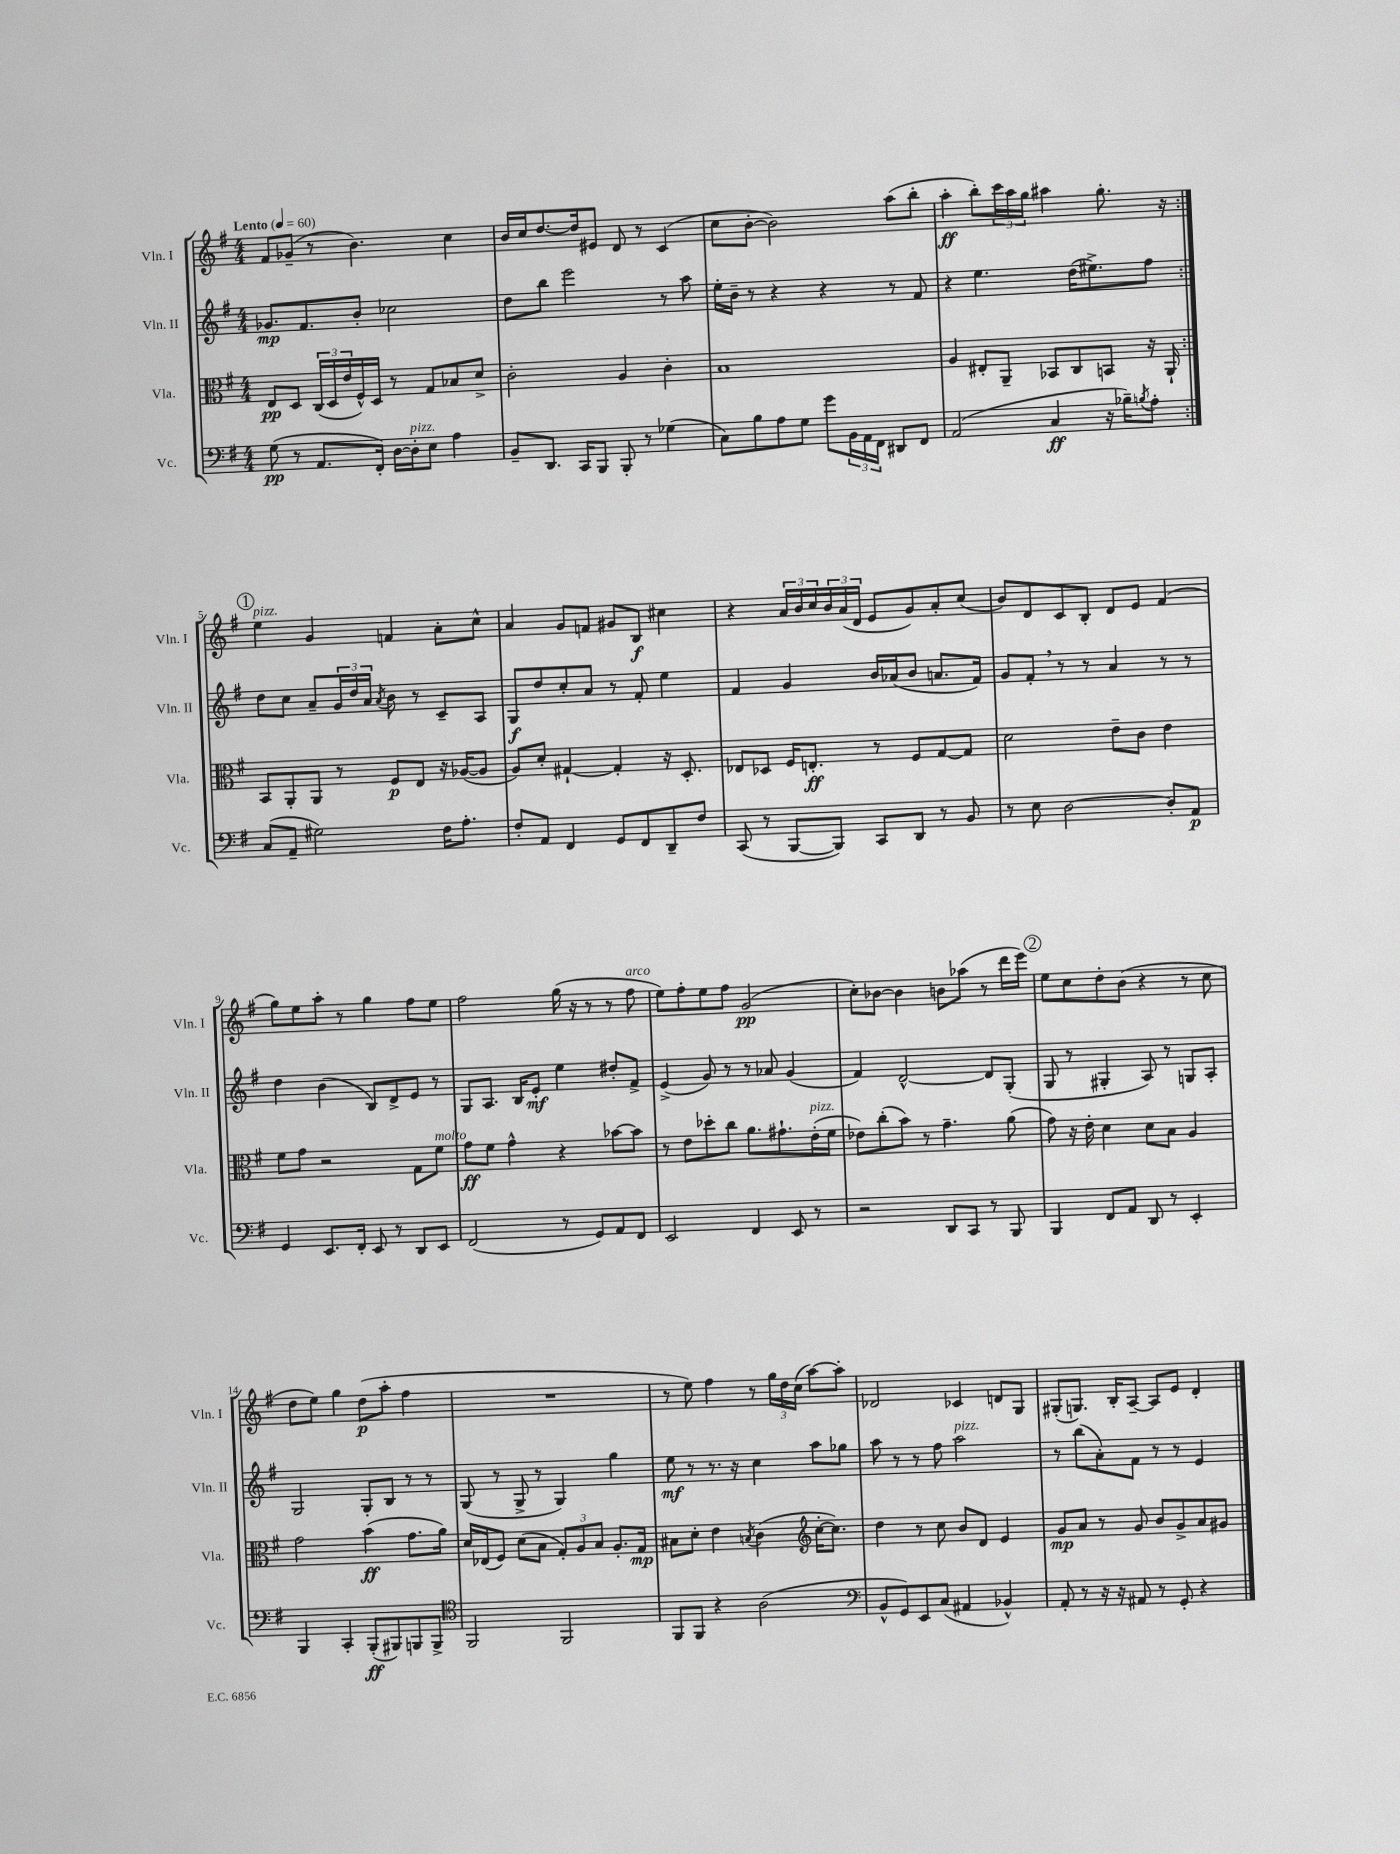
<<
\new StaffGroup <<
\new Staff = "s0" \with { instrumentName = "Vln. I" shortInstrumentName = "Vln. I" } {
    \clef treble \key g \major \numericTimeSignature \time 4/4 \tempo "Lento" 4 = 60
    \repeat volta 2 { fis'8 ges'8--( r8 b'4.) c''4 |
    b'16 c''16 d''8.~ d''16 eis'8 d'8 r8 c'4( |
    c''8 b'8~-. b'2) a''8( b''8-. |
    a''4-.\ff b''8-.) \tuplet 3/2 { c'''16 a''16 g''16 } ais''4 g''8.-. r16 | }
    \mark \markup { \circle "1" } e''4^\markup { \italic "pizz." } g'4 f'4 a'8-. c''8-^ |
    a'4 g'8 f'8 gis'8 b8\f cis''4 |
    r4 \tuplet 3/2 { a'16 b'16 c''16 } \tuplet 3/2 { b'16 a'16( d'16 } e'8 g'8) a'8-. c''8( |
    b'8) d'8 c'8 b8-. d'8 e'8 fis'4( |
    g''8) e''8 a''8-. r8 g''4 fis''8 e''8 |
    fis''2 g''16( r16 r8 r8 fis''8^\markup { \italic "arco" } |
    e''8) fis''8-. e''8 fis''8 g'2\pp( |
    c''8-.) bes'8~ bes'4 b'8 aes''8( r8 d'''16 e'''16) |
    \mark \markup { \circle "2" } e''8 c''8 d''8-. b'8( r4 r8 c''8 |
    d''8 e''8) g''4 d''8\p( a''8-. fis''4 |
    R1 |
    r8 e''8) fis''4 r8 \tuplet 3/2 { g''16 d''16 c''16( } a''8~) a''8-. |
    des'2 ces'4 d'8 g8 |
    gis8-.( g8.) b16-. a8~-- a8 e'8 d'4-. \bar "|." |
}
\new Staff = "s1" \with { instrumentName = "Vln. II" shortInstrumentName = "Vln. II" } {
    \clef treble \key g \major \numericTimeSignature \time 4/4
    \repeat volta 2 { ges'8.\mp fis'8. b'8-. ces''2 |
    d''8 b''8 e'''2 r8 a''8 |
    e''16-. b'16-- r8 r4 r4 r8 fis'8 |
    r4 e''4. d''16( eis''8.->) fis''8 | }
    \mark \markup { \circle "1" } d''8 c''8 a'8-- \tuplet 3/2 { g'16 d''16 a'16 } \acciaccatura { a'8 } b'8 r8 c'8-- a8 |
    g8\f d''8 c''8-. a'8 r8 fis'8-. e''4 |
    fis'4 g'4 b'16 aes'16( b'8 a'8. fis'16) |
    g'8 fis'8-. \breathe r8 r8 a'4 r8 r8 |
    d''4 b'4( b8) d'8-> e'8 r8 |
    g8 a8. b16 e'8-.\mf e''4 dis''8-. fis'8-> |
    e'4->( g'8) r8 r8 aes'8 g'4( |
    fis'4) d'2~-^ d'8 g8-.( |
    \mark \markup { \circle "2" } g8 r8 gis4-. a8) r8 g8 a8-. |
    g2 g8-. b8 r8 r8 |
    g8( r8 g8-> r8 g4) g''4 |
    e''8\mf r8 r8. r16 c''4 a''8 ges''8 |
    a''8 r8 r8 fis''8 a''2^\markup { \italic "pizz." } |
    r8 b''8( a'8-.) fis'8 r8 r8 e'4 \bar "|." |
}
\new Staff = "s2" \with { instrumentName = "Vla." shortInstrumentName = "Vla." } {
    \clef alto \key g \major \numericTimeSignature \time 4/4
    \repeat volta 2 { e8\pp d8 \tuplet 3/2 { c16( d16 e'16 } fis16-^) d16 r8 g8 bes8 d'8-> |
    c'2-. a4 c'4-. |
    b1 |
    a4 eis8-. a,8-- bes,8 c8 b,8 r16 a,16-! | }
    \mark \markup { \circle "1" } b,8 a,8-. a,8 r8 fis8\p e8 r16 aes16~( aes8 |
    a8) d'8-. gis4~-! gis4-. r16 d8.-. |
    ees8 des8 fis16 e8.-.\ff r8 fis8 g8~ g8 |
    d'2 e'8-- c'8 e'4 |
    fis'8 g'8 r2 g8 fis'8^\markup { \italic "molto" } |
    g'8\ff fis'8 g'4-^ r4 bes'8~ bes'8 |
    r8 e'8 des''8-. c''8 a'8. gis'8.-! e'16-.^\markup { \italic "pizz." }( fis'16 |
    ees'8) c''8-.( b'8) r8 g'4.-- a'8( |
    \mark \markup { \circle "2" } g'8) r16 e'16-. d'4 d'8 b8 a4 |
    g'2 b'4\ff( g'8. a'16) |
    d'16 ees16( fis8) d'8( b8 \tuplet 3/2 { g8-.) a8 b8 } a8.-. g16\mp |
    bis8 d'8-. e'4 \acciaccatura { b8 } c'4( \clef treble c''16~-. c''8.) |
    d''4 r8 c''8 b'8 d'8 e'4 |
    g'8\mp a'8 r8 g'8 b'8 g'8-> a'8 gis'8 \bar "|." |
}
\new Staff = "s3" \with { instrumentName = "Vc." shortInstrumentName = "Vc." } {
    \clef bass \key g \major \numericTimeSignature \time 4/4
    \repeat volta 2 { g8\pp( r8 a,8. fis,16-.) d16~ d16-.^\markup { \italic "pizz." } e8 a4 |
    b,8-- d,8. c,16 b,,8 b,,8-. r8 ges4( |
    c8) b8 a8 g8 g'8 \tuplet 3/2 { b,16 a,16 fis,16 } dis,8 fis,8 |
    a,2( c4\ff r16 bes16--) \acciaccatura { b8 } a8-. | }
    \mark \markup { \circle "1" } c8( a,8-- gis2) fis16 a8.-. |
    fis8-. a,8 fis,4 g,8 fis,8 d,8-- fis8 |
    c,8( r8 b,,8~ b,,8) c,8 d,8 r8 b,8 |
    r8 e8 d2~ d8-. a,8\p |
    g,4 e,8. fis,16-. e,8 r8 d,8 e,8 |
    fis,2( r8 g,8) a,8 fis,8 |
    e,2 fis,4 e,8 r8 |
    r2 d,8 c,8 r8 b,,8 |
    \mark \markup { \circle "2" } b,,4 fis,8 a,8 d,8 r8 e,4-. |
    b,,4 c,4-. b,,8-.\ff( bis,,8) b,,8 b,,8-> |
    \clef tenor fis,2 fis,2 |
    fis,8 fis,8 r4 a2( |
    \clef bass b,8-^ g,8) e,8 c8( ais,4 bes,4-^) |
    a,8-. r8 r16 r16 ais,8 r8 g,8-. r4 \bar "|." |
}
>>
>>
